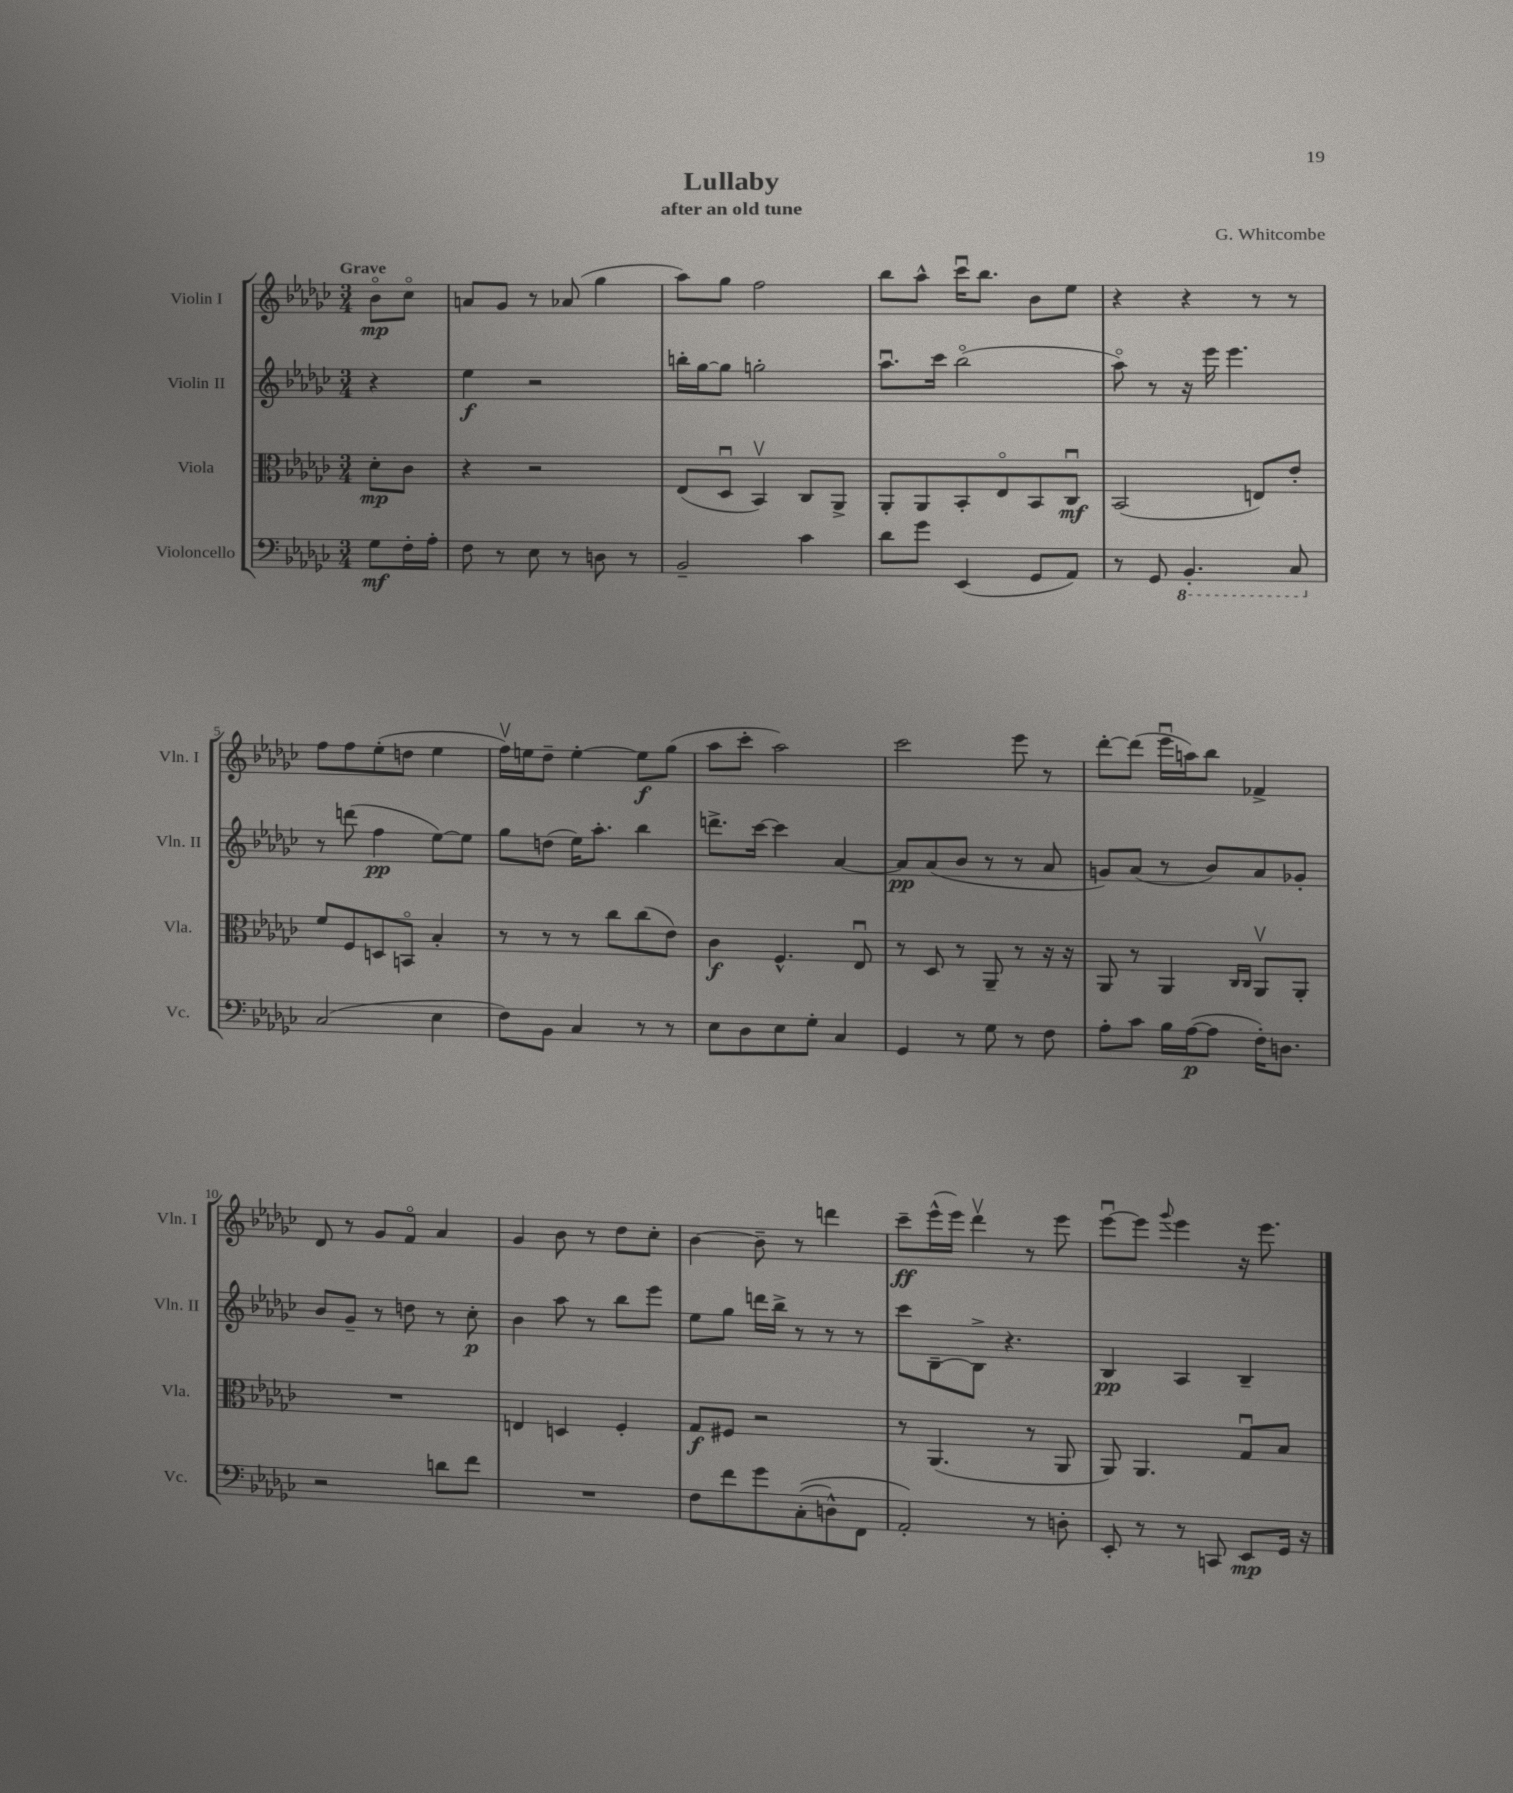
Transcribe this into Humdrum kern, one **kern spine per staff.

**kern	**kern	**kern	**kern
*staff4	*staff3	*staff2	*staff1
*clefF4	*clefC3	*clefG2	*clefG2
*k[b-e-a-d-g-c-]	*k[b-e-a-d-g-c-]	*k[b-e-a-d-g-c-]	*k[b-e-a-d-g-c-]
*M3/4	*M3/4	*M3/4	*M3/4
8G-	8d-'	4r	8b-o
16F'	8c-	.	8cc-o
16A-'	.	.	.
=	=	=	=
8F	4r	4ee-	8a
8r	.	.	8g-
8E-	2r	2r	8r
8r	.	.	(8a-
8D	.	.	4gg-
8r	.	.	.
=	=	=	=
2BB-~	(8E-	16bb'	8aa-)
.	.	[16gg-	.
.	8D-u	8gg-]	8gg-
.	4BB-v)	2gg'	2ff
4c-	8C-	.	.
.	8AA-^	.	.
=	=	=	=
8d-	8AA-'	8.aa-u	8bb-
8g-	8AA-	.	8aa-^^
.	.	16ccc-	.
(4EE-	8BB-'	(2bb-o	16ccc-u
.	.	.	8.bb-
.	8E-o	.	.
8GG-	8BB-	.	8b-
8AA-)	8C-u	.	8ee-
=	=	=	=
8r	(2BB-	8aa-o)	4r
8GG-	.	8r	.
4.BBB-'	.	16r	4r
.	.	16eee-	.
.	.	4.eee-	.
.	8E)	.	8r
8CC-	8e-'	.	8r
=	=	=	=
(2C-	8f	8r	8ff
.	8F	(8ddd	8ff
.	8D	4ff	(8ee-'
.	8BBo	.	8dd
4E-	4B-'	[8ee-)	4ee-
.	.	8ee-]	.
=	=	=	=
8F)	8r	8gg-	16ffv)
.	.	.	16ee
8BB-	8r	(8dd	8dd-~
4C-	8r	16ee-)	[4ee'
.	.	8.aa-'	.
.	8cc-	.	.
8r	(8cc-	4bb-	8ee]
8r	8e-)	.	(8gg-
=	=	=	=
8E-	4c-	8.ddd^	8aa-
8D-	.	.	8ccc-'
.	.	[16ccc-	.
8E-	4.F^^	4ccc-]	2aa-)
8G-'	.	.	.
4C-	.	[4a-	.
.	8E-u	.	.
=	=	=	=
4GG-	8r	8a-]	2ccc-
.	8D-	(8a-	.
8r	8r	8b-	.
8G-	8AA-~	8r	.
8r	8r	8r	8eee-
8F	16r	8a-	8r
.	16r	.	.
=	=	=	=
8A-'	8AA-	8g)	[8ddd-'
8c-	8r	(8a-	(8ddd-]
16B-	4AA-	8r	16eee-u
([16A-	.	.	16aa)
8A-]	.	8b-)	8bb-
.	16qqC-	.	.
.	16qqC-	.	.
16F')	8AA-v	8a-	4f-^
8.D	.	.	.
.	8AA-'	8g-'	.
=	=	=	=
2r	2.r	8b-	8d-
.	.	8g-~	8r
.	.	8r	8g-
.	.	8dd	8fo
8d	.	8r	4a-
8f	.	8cc-'	.
=	=	=	=
2.r	4E	4b-	4g-
.	4D	8aa-	8b-
.	.	8r	8r
.	4F'	8bb-	8dd-
.	.	8eee-	8cc-'
=	=	=	=
8F	8G-	8ee-	[4b-
8f	8F#	8gg-	.
8g-	2r	16ddd	8b-~]
.	.	16bb-^	.
&((8C-'	.	8r	8r
8D^^)	.	8r	4ddd
8FF	.	8r	.
=	=	=	=
2AA-'&)	8r	8ccc-	8ccc-~
.	(4.AA-	[8B-~	(16eee-^^
.	.	.	16eee-)
.	.	8B-^]	4ddd-v
.	.	4.r	.
8r	8r	.	8r
8D'	8AA-	.	8eee-
=	=	=	=
8EE-'	8AA-)	4B-	[8eee-u
8r	4.AA-	.	8eee-]
.	.	.	8qqggg-
8r	.	4A-	4eee-
8CC	.	.	.
8EE-	8G-u	4B-~	16r
.	.	.	8.eee-
16GG-	8B-	.	.
16r	.	.	.
==	==	==	==
*-	*-	*-	*-
